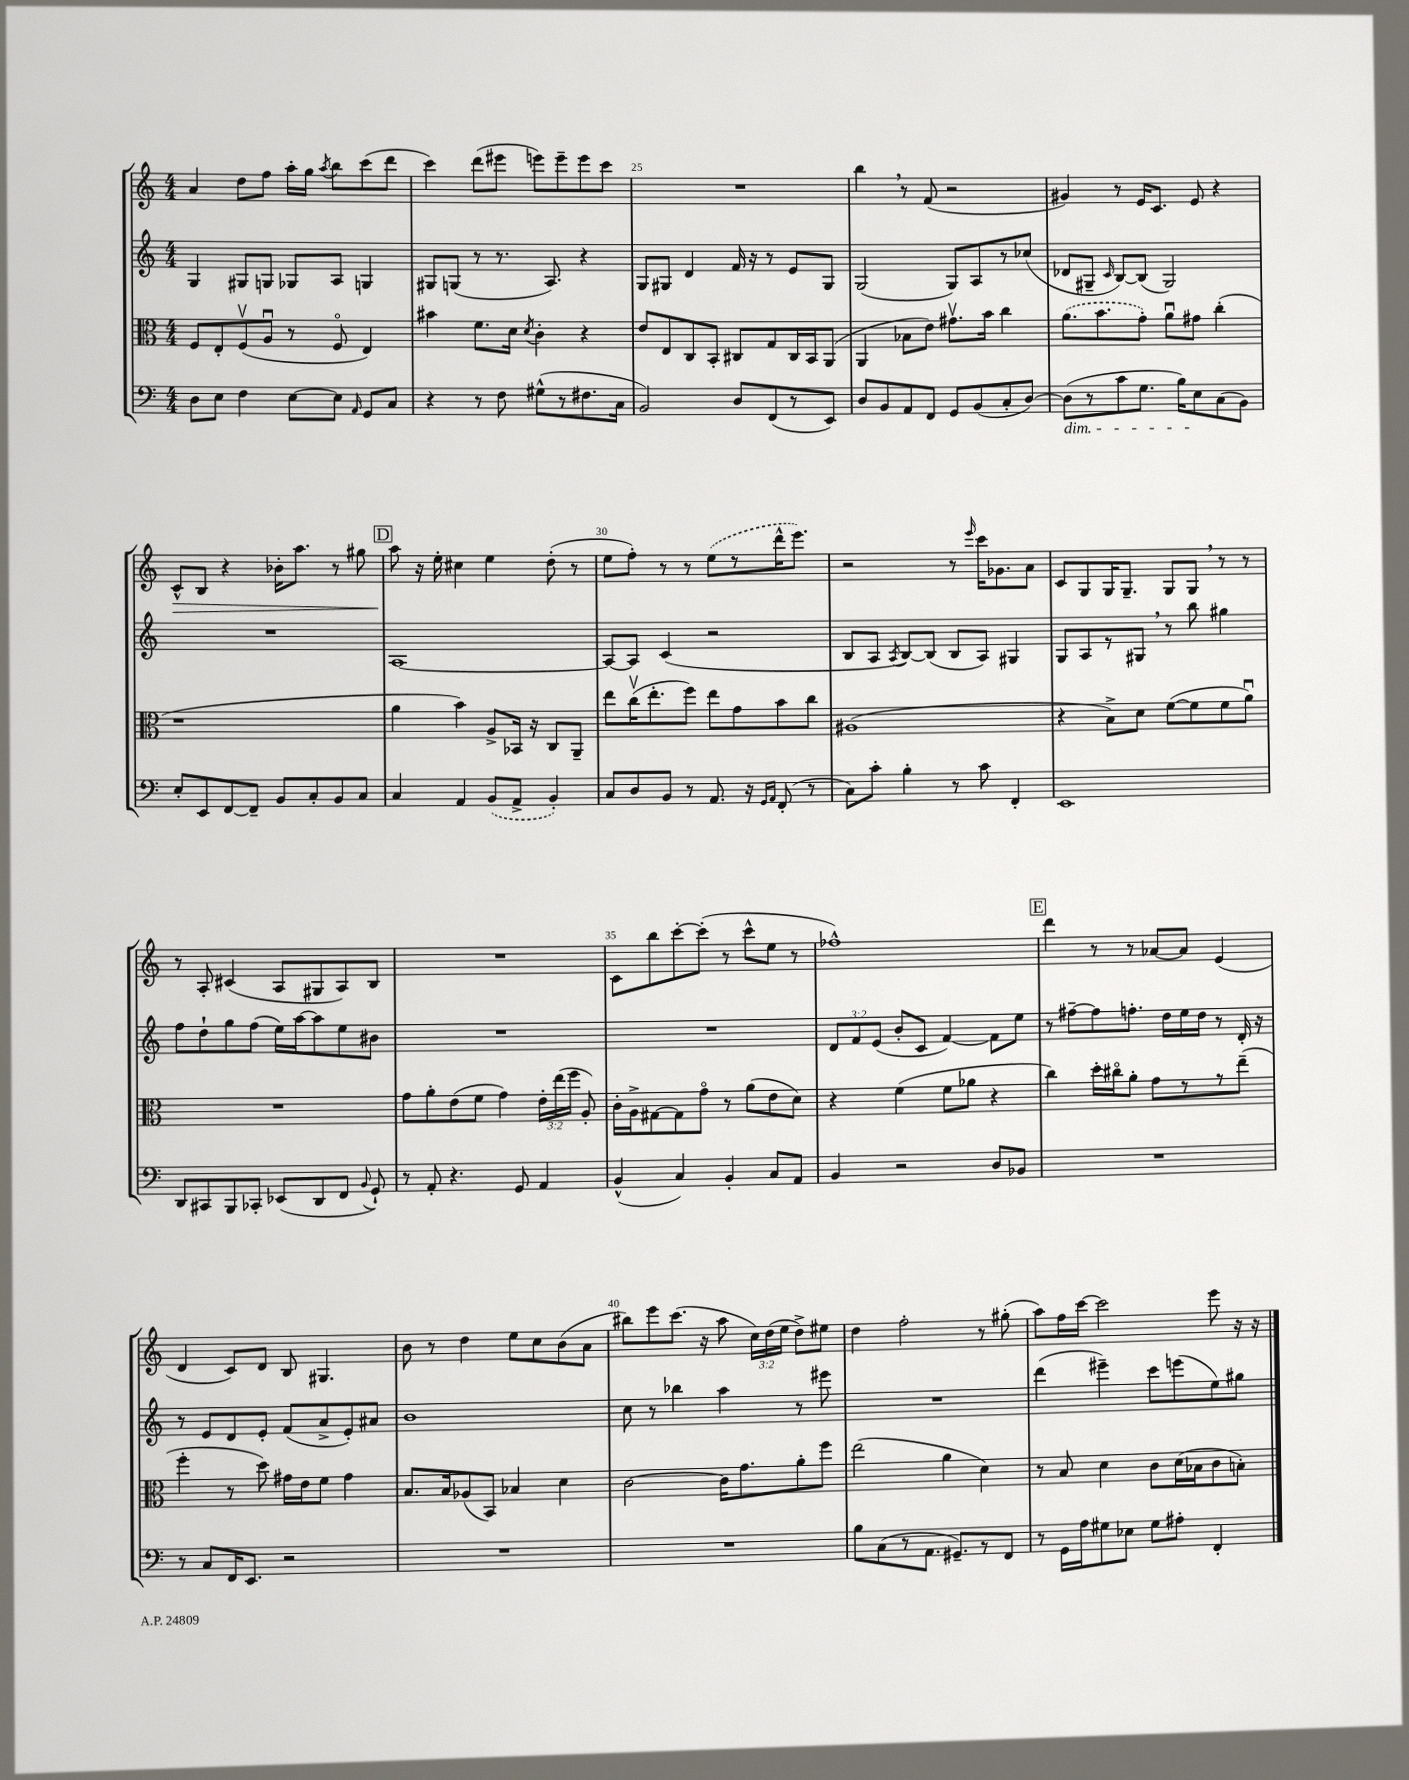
<<
\new StaffGroup <<
\new Staff = "s0" {
    \clef treble \key c \major \numericTimeSignature \time 4/4 \override Staff.TupletNumber.text = #tuplet-number::calc-fraction-text
    \autoBeamOff a'4 d''8[ f''8] a''16[-. g''16] \acciaccatura { a''8 } b''8[ c'''8( d'''8] |
    c'''4) d'''8[( eis'''8] e'''8[) e'''8-- e'''8 c'''8] |
    R1 |
    b''4 \breathe r8 f'8( r2 |
    gis'4) r8 e'16[ c'8.] e'8 r4 |
    c'8[-^\> b8] r4 bes'16[-. a''8.] r8 gis''8 |
    \mark \markup { \box "D" } a''8\! r16 e''16-. cis''4 e''4 d''8-.( r8 |
    e''8[ f''8]-.) r8 r8 \once \slurDashed e''8[( r8 d'''16-^ e'''8.]) |
    r2 r8 \grace { e'''16 } c'''16[ ges'8. a'8] |
    c'8[ g8 g16 g8.]-- g8[ g8] \breathe r8 r8 |
    r8 a8-. cis'4( a8[ gis8 a8) b8] |
    R1 |
    c'8[ b''8 c'''8~-. c'''8]-.( r8 c'''8[-^ e''8] r8 |
    fes''1-^) |
    \mark \markup { \box "E" } d'''4 r8 r8 aes'8[~ aes'8] e'4( |
    d'4 c'8[) d'8] b8 gis4. |
    b'8 r8 d''4 e''8[ c''8 b'8( a'8] |
    bis''8[) e'''8 c'''8.]( r16 a''8 \tuplet 3/2 { c''16[) d''16( e''16] } d''8[->) eis''8] |
    d''4 f''2-. r8 gis''8-.( |
    a''8[) f''16 c'''16]~ c'''2 e'''8 r16 r16 \bar "|." |
}
\new Staff = "s1" {
    \clef treble \key c \major \numericTimeSignature \time 4/4 \override Staff.TupletNumber.text = #tuplet-number::calc-fraction-text
    \autoBeamOff g4 gis8[ g8] ges8[ a8] g4 |
    gis8[ g8]( r8 r8. a8.) r4 |
    g8[ gis8] d'4 f'16 r16 r8 e'8[ gis8] |
    g2( g8[) a8 r8 ces''8]( |
    des'8[ gis8]-- \grace { c'16 } b8[~) b8]( gis2) |
    R1 |
    \mark \markup { \box "D" } a1~ |
    a8[~ a8] c'4( r2 |
    b8[ a8] \acciaccatura { a8 } b8[~) b8]( b8[ a8]) gis4 |
    g8[ a8 r8 gis8] \breathe r8 b''8 gis''4 |
    f''8[ d''8-! g''8 f''8]( e''16[) a''16~ a''8 e''8 bis'8] |
    R1 |
    R1 |
    \tuplet 3/2 { d'8[ f'8 e'8]( } b'8[-. c'8] f'4~) f'8[ e''8] |
    \mark \markup { \box "E" } r8 fis''8[~-- fis''8 f''8.]-. d''16[ e''16 d''16] r8 d'16-. r16 |
    r8 e'8[ d'8 e'8]-. f'8[( a'8-> e'8-.) ais'8] |
    b'1 |
    c''8 r8 bes''4 a''4 r8 eis'''8 |
    R1 |
    d'''4( eis'''4--) c'''8[ e'''8( e''8) gis''8] \bar "|." |
}
\new Staff = "s2" {
    \clef alto \key c \major \numericTimeSignature \time 4/4 \override Staff.TupletNumber.text = #tuplet-number::calc-fraction-text
    \autoBeamOff f8[ e8-. f8\upbow( a8]\downbow r8 f8\flageolet e4) |
    bis'4 f'8.[ d'16] \acciaccatura { d'8 } c'4-. r4 |
    e'8[ e8 c8 b,8]-. cis8[ g8 cis16 b,16 a,8]( |
    a,4 bes8[ e'8]) gis'8.[\upbow b'16] c''4 |
    \once \slurDashed a'8.[( b'8. g'8]-.) a'8[\downbow gis'8] c''4-.( |
    r1 |
    \mark \markup { \box "D" } a'4 b'4) a8[-> bes,16] r16 c8[ a,8]-- |
    e''8[ c''16\upbow( e''8.-. f''8]) e''8[ g'8 b'8 c''8] |
    ais1( |
    r4 b8[->) d'8] f'8[~( f'8 f'8 a'8]\downbow) |
    R1 |
    g'8[ a'8-. e'8( f'8] g'4) \tuplet 3/2 { e'16[-. e''16( f''16] } a8-.) |
    c'16[-. a16-> gis8~ gis8 g'8]\flageolet r8 a'8[( e'8 d'8]) |
    r4 f'4( f'8[ aes'8] r4 |
    \mark \markup { \box "E" } c''4) d''16[-. cis''16\flageolet a'8]-. g'8[ r8 r8 e''8]--( |
    f''4-. r8 d''8) gis'16[ e'16 f'8] gis'4 |
    b8.[ b16 aes8( b,8]) bes4 d'4 |
    c'2~ c'16[ g'8. a'8-. f''8] |
    e''2( a'4 d'4) |
    r8 b8 d'4 c'8[ d'16( bes16 c'8 b8]-.) \bar "|." |
}
\new Staff = "s3" {
    \clef bass \key c \major \numericTimeSignature \time 4/4
    \autoBeamOff d8[ e8] f4 e8[~ e8] \grace { a,16 } g,8[ c8] |
    r4 r8 f8 gis8[-^( r8 fis8. c16] |
    b,2) d8[ f,8( r8 e,8]) |
    d8[ b,8 a,8 f,8] g,8[ b,8( c8-. d8]~) |
    d8[\dim( r8 c'8 g8.] b16[) e8\! c8( b,8]) |
    e8[-. e,8 f,8~ f,8]-- b,8[ c8-. b,8 c8] |
    \mark \markup { \box "D" } c4 a,4 \once \slurDashed b,8[( a,8]-> b,4-.) |
    c8[ d8 b,8] r8 a,8. r16 \grace { g,16[ a,16] } f,8-.( r8 |
    c8[) c'8]-. b4-. r8 c'8 f,4-. |
    e,1 |
    d,8[ cis,8 b,,8 ces,8]-. ees,8[( d,8 f,8] \appoggiatura { b,8 } g,8-!) |
    r8 a,8-. r4. g,8 a,4 |
    b,4-^( c4) b,4-. c8[ a,8] |
    b,4 r2 d8[ bes,8] |
    \mark \markup { \box "E" } R1 |
    r8 c8[ f,16 e,8.] r2 |
    R1 |
    R1 |
    b8[ c8( r8 a,8.] gis,8.[--) r8 f,8] |
    r8 g,16[ a16 gis8 ees8] gis8[ ais8]-. f,4-. \bar "|." |
}
>>
>>
\layout { \context { \Score currentBarNumber = #23 \override BarNumber.break-visibility = ##(#f #t #t) barNumberVisibility = #(every-nth-bar-number-visible 5) } }
